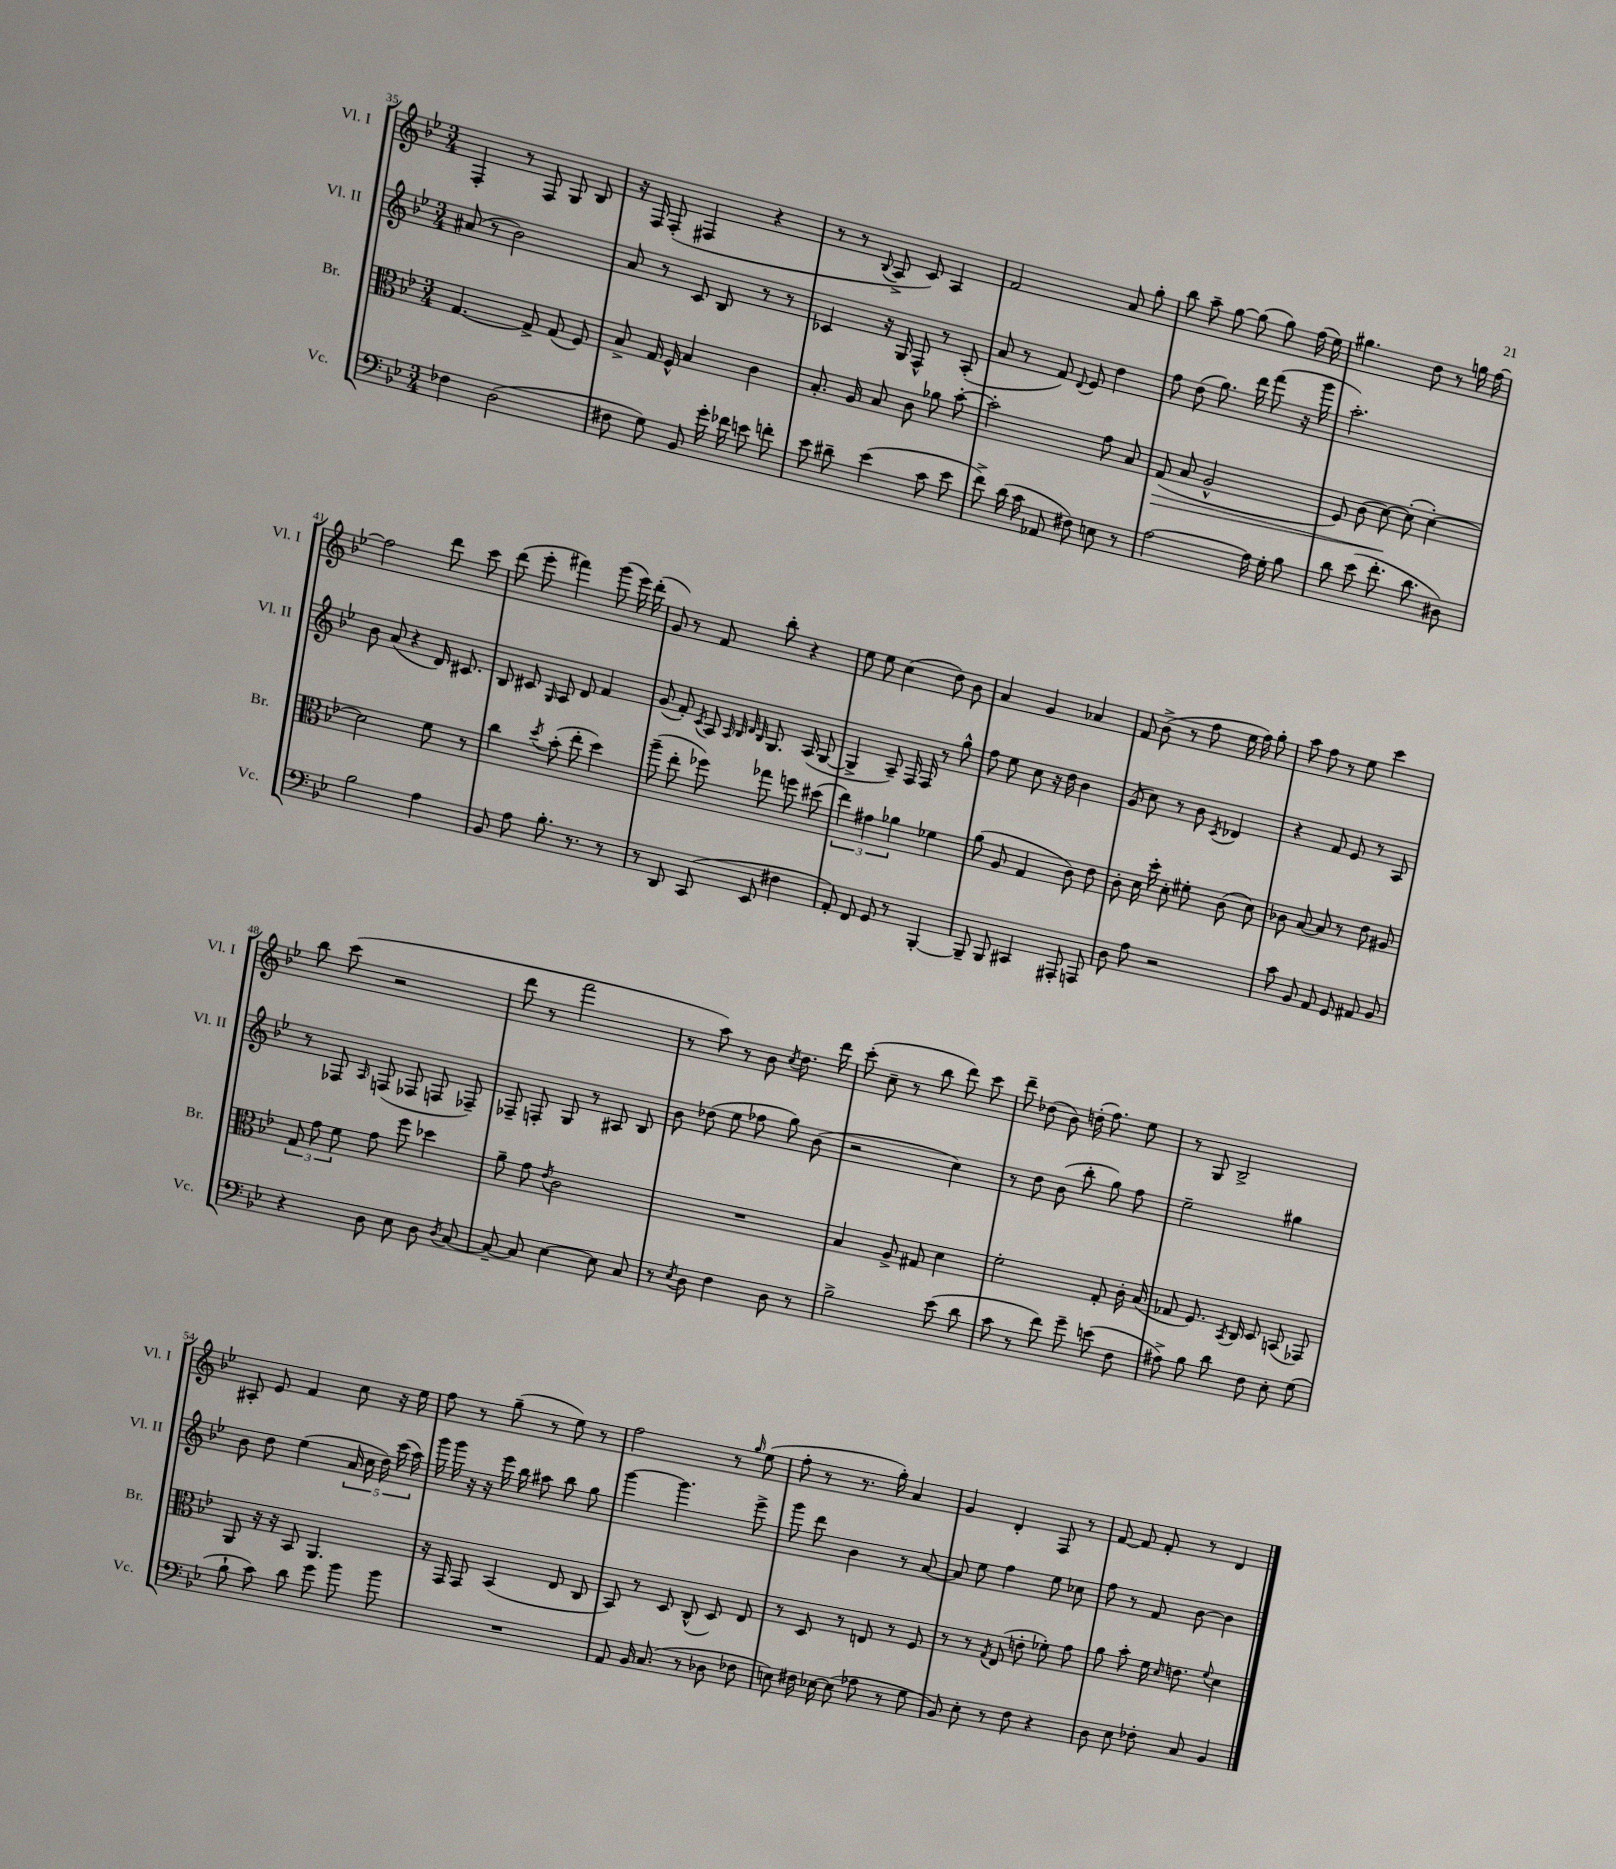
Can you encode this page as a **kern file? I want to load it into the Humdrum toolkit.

**kern	**kern	**dynam	**kern	**kern
*part4	*part3	*part3	*part2	*part1
*staff4	*staff3	*staff3	*staff2	*staff1
*I"Vc.	*I"Br.	*	*I"Vl. II	*I"Vl. I
*I'Vc.	*I'Br.	*	*I'Vl. II	*I'Vl. I
*clefF4	*clefC3	*	*clefG2	*clefG2
*k[b-e-]	*k[b-e-]	*	*k[b-e-]	*k[b-e-]
*M3/4	*M3/4	*	*M3/4	*M3/4
=35	=35	=35	=35	=35
4F-X\	[4.G/	.	(8a#X/	4F'/
.	.	.	8r	.
(2D\	.	.	2b-\)	8r
.	8G^/]	.	.	8F/
.	(8G/	.	.	8G/
.	8F/)	.	.	8B-/
=36	=36	=36	=36	=36
8F#X\	8B-^/	.	8a/	16r
.	.	.	.	16F/
8G\)	16G/	.	8r	(8F'/
.	16F^^/	.	.	.
8BB-/	4B-/	.	8c/	4F#X/
16g'\	.	.	8B-/	.
16f-X\	.	.	.	.
8en\	4c\	.	8r	4r
8fn'\	.	.	8r	.
=37	=37	=37	=37	=37
8e-\	8.B-'/	.	4c-X/	8r
8d#X~\	.	.	.	8r
.	16A/	.	.	.
.	.	.	.	8qqB-/
(4e-\	8B-/	.	16r	8A^/
.	.	.	16G/	.
.	8c\	.	8F^^/	8c/)
8c\	8a-X\	.	8r	4A/
8e-\	[8b-'\	.	(8A'/	.
=38	=38	=38	=38	=38
8f^\)	2b-'\]	.	8a/	2f/
(16d\	.	.	8r	.
16c\	.	.	.	.
8AA-X/	.	.	8f/)	.
.	.	.	8qqd/	.
8F#X\)	.	.	8e-/	.
8En\	8g\	.	4dd\	8a/
8r	8B-/	.	.	8gg'\
=39	=39	=39	=39	=39
!	!	!LO:HP:b	!	!
[2A\	(8G/	>	8ff\	8bb-\
.	8B-/	.	(8dd\	8aa~\
.	2A^^/	.	8.gg\)	[8gg\
.	.	.	.	(8gg\]
.	.	.	16ddd\	.
16A\]	.	.	(8fff\	8gg\)
16G'\	.	.	.	.
8B-\	.	.	16r	(16ff\
.	.	.	16ggg\	16ee-\)
=40	=40	=40	=40	=40
8d\	8F/)	.	2.aa'\)	4.gg#X\
(8e-\	(8c\	.	.	.
8.f'\	[8d\)	.	.	.
.	(8d'\]	]	.	8dd\
8.d\	.	.	.	.
.	[4d'\)	.	.	8r
8D#X\)	.	.	.	16ggn\
.	.	.	.	[16ff\
!!LO:LB:g=z
=41	=41	=41	=41	=41
2B-\	2d\]	.	8b-\	2ff\]
.	.	.	(8a/	.
.	.	.	4r	.
4A\	8f\	.	16d/)	8ddd\
.	.	.	8.c#X/	.
.	8r	.	.	8ccc\
=42	=42	=42	=42	=42
8BB-/	4cc\	.	8B-/	(8ddd\
8A\	.	.	8c#X/	8eee-'\
.	8qdd/	.	16qqG/	.
8.B-'\	(8b-'\	.	8A/	4fff#X\)
.	8ee-'\	.	8d/	.
8.r	.	.	.	.
.	4dd\)	.	4f/	(8ggg\
8r	.	.	.	16eee-\)
.	.	.	.	(16ddd'\
=43	=43	=43	=43	=43
8r	(8aa~\	.	(8g/	8g/)
8DD/	8ee-'\	.	8f'/)	8r
.	.	.	8qc/	.
(8CC/	8ff-X\)	.	8A/	8f/
.	.	.	32qqA/	.
.	.	.	32qqB-/	.
.	.	.	32qqd/	.
.	.	.	32qqB-/	.
8EE-/	8gg-X\	.	8.G/	8bb-'\
4F#X\	8ffn\	.	.	4r
.	.	.	(16A/	.
.	(8dd#X\	.	[8G/	.
=44	=44	=44	=44	=44
8AA'/)	6ee-\)	.	4G^/]	8ee-\
8FF/	.	.	.	8ee-\
.	6g#X\	.	.	.
8GG/	.	.	8A~/)	(4cc\
.	6a-X\	.	.	.
8r	.	.	16F/	.
.	.	.	16F/	.
[4BBB-'/	4f-X\	.	8r	8dd\)
.	.	.	8gg^^\	8b-\
=45	=45	=45	=45	=45
8BBB-~/]	(8a\	.	8ff\	4a/
8BBB-/	8A/	.	8ee-\	.
4CC#X/	4G/	.	8cc\	4g/
.	.	.	16r	.
.	.	.	16dd\	.
8AAA#X'/	8c\)	.	4b-\	4a-X/
8AAAn/	8e-\	.	.	.
=46	=46	=46	=46	=46
8D\	8c'\	.	(8g/	8f/
8A\	16d\	.	8cc\)	(8b-^\
.	16dd'\	.	.	.
2r	8d'\	.	8r	8r
.	8f#X'\	.	8b-\	8ff\
.	.	.	8qc/	.
.	(8c\	.	4d-X/	16ee-\
.	.	.	.	16ff\)
.	8d\)	.	.	8gg'\
=47	=47	=47	=47	=47
8c\	8c-X\	.	4r	8aa\
8BB-/	[8B-/	.	.	8ff\
8AA/	8B-/]	.	8f/	8r
8GG/	8r	.	8e-/	8ee-\
8AA#X/	8e-\	.	8r	4ccc\
8BB-/	8A#X/	.	8A/	.
!!LO:LB:g=z
=48	=48	=48	=48	=48
4r	12G/	.	8r	8bb-\
.	12g\	.	.	.
.	.	.	8F-X/	(8ccc\
.	12f\	.	.	.
.	.	.	16qqA/	.
8D\	8g\	.	(8Fn/	2r
8E-\	8ff\	.	8F-X/	.
8D\	4dd-X\	.	8Fn/	.
8qD/	.	.	.	.
[8C/	.	.	8F-X~/)	.
=49	=49	=49	=49	=49
8C~/_	8a~\	.	8F-X~/	8ddd\
8C/]	8g\	.	8Fn'/	8r
.	8qe-/	.	.	.
[4E-\	2c\	.	8G/	2fff\
.	.	.	8r	.
8E-\]	.	.	8A#X/	.
8C/	.	.	8B-/	.
=50	=50	=50	=50	=50
8r	2.r	.	8b-\	8r
8qE-/	.	.	.	.
8D\	.	.	(8dd-X\	8aa\)
4F\	.	.	8ee-\	8r
.	.	.	8ff-X\	8b-\
.	.	.	.	8qcc/
8D\	.	.	8gg\)	8.dd\
8r	.	.	(8b-\	.
.	.	.	.	16ddd\
=51	=51	=51	=51	=51
2B-^\	4B-/	.	2r	(8ccc'\
.	.	.	.	8cc~\
.	8A^/	.	.	8r
.	8G#X/	.	.	8bb-\
(8e-\	4d\	.	4cc\)	8ddd\)
8d\	.	.	.	8ccc\
=52	=52	=52	=52	=52
8c\	2f'\	.	8r	8ddd~\
8r	.	.	8dd\	(8dd-X\
8f\)	.	.	(8b-\	8b-\)
8g~\	.	.	8bb-'\	(16ddn'\
.	.	.	.	8.ff\)
(8en\	8G'/	.	8gg\)	.
8F\	16c'\	.	8ff\	8ee-\
.	(16B-/	.	.	.
=53	=53	=53	=53	=53
8A#X^\)	8G-X/	.	2ee-~\	8r
8B-\	8.F/)	.	.	8G/
8d\	.	.	.	2B-^/
.	8qBB-/	.	.	.
.	16C/	.	.	.
8F\	8D/	.	.	.
8E-'\	(8BBn/	.	4gg#X\	.
(8G\	8GG-X/)	.	.	.
!!LO:LB:g=z
=54	=54	=54	=54	=54
8B-`\	8AA/	.	8b-\	8A#X'/
8c\)	16r	.	8dd\	8e-/
.	16r	.	.	.
8d\	8BB-/	.	(4ee-\	4f/
8g\	4.AA/	.	.	.
8b-\	.	.	20a/	8cc\
.	.	.	20cc\	.
.	.	.	20dd\)	.
8b-\	.	.	.	16r
.	.	.	(20ccc\	.
.	.	.	.	16ee-\
.	.	.	20aa\)	.
=55	=55	=55	=55	=55
2.r	16r	.	16ggg\	8ff\
.	16GG/	.	16ggg\	.
.	8GG/	.	16r	8r
.	.	.	16r	.
.	(4BB-/	.	16eee-\	(8gg~\
.	.	.	16bb-\	.
.	.	.	8aa#X\	8r
.	8E-/	.	8bb-\	8ee-\)
.	8C/	.	8gg\	8r
=56	=56	=56	=56	=56
8AA/	8BB-/)	.	[4ggg\	2ff\
16BB-/	8r	.	.	.
(8.C/	.	.	.	.
.	8D/	.	4.ggg\]	.
8r	(8C^^/	.	.	.
8D-X\	8D/)	.	.	8r
.	.	.	.	16qqgg/
8F-X\	8E-/	.	8eee-^\	(8ee-\
=57	=57	=57	=57	=57
8En\)	8r	.	8ggg\	8ff'\
16F#X\	8D/	.	8ddd\	8r
[16E-X\	.	.	.	.
(8E-\]	8r	.	4b-\	8.r
8A-X\	8En/	.	.	.
.	.	.	.	16gg'\)
8r	8r	.	8r	4a/
8G\	8F/	.	[8a/	.
=58	=58	=58	=58	=58
8BB-/)	8r	.	8a/]	4g/
8E-'\	8r	.	8ee-\	.
.	8qG/	.	.	.
8r	(8E-/	.	4ff\	4d'/
8F\	8en'\	.	.	.
4r	8f-X'\)	.	8ee-\	8F/
.	8g\	.	8cc-X\	8r
=59	=59	=59	=59	=59
8D\	8a\	.	8ff\	[8f/
8E-\	8b-'\	.	8r	8f/]
8F-X'\	16f\	.	8f/	8f'/
.	16qqd/	.	.	.
.	8.en\	.	.	.
8C/	.	.	[8b-\	8r
.	8qqf/	.	.	.
4BB-/	4d\	.	4b-\]	4d/
==	==	==	==	==
*-	*-	*-	*-	*-
